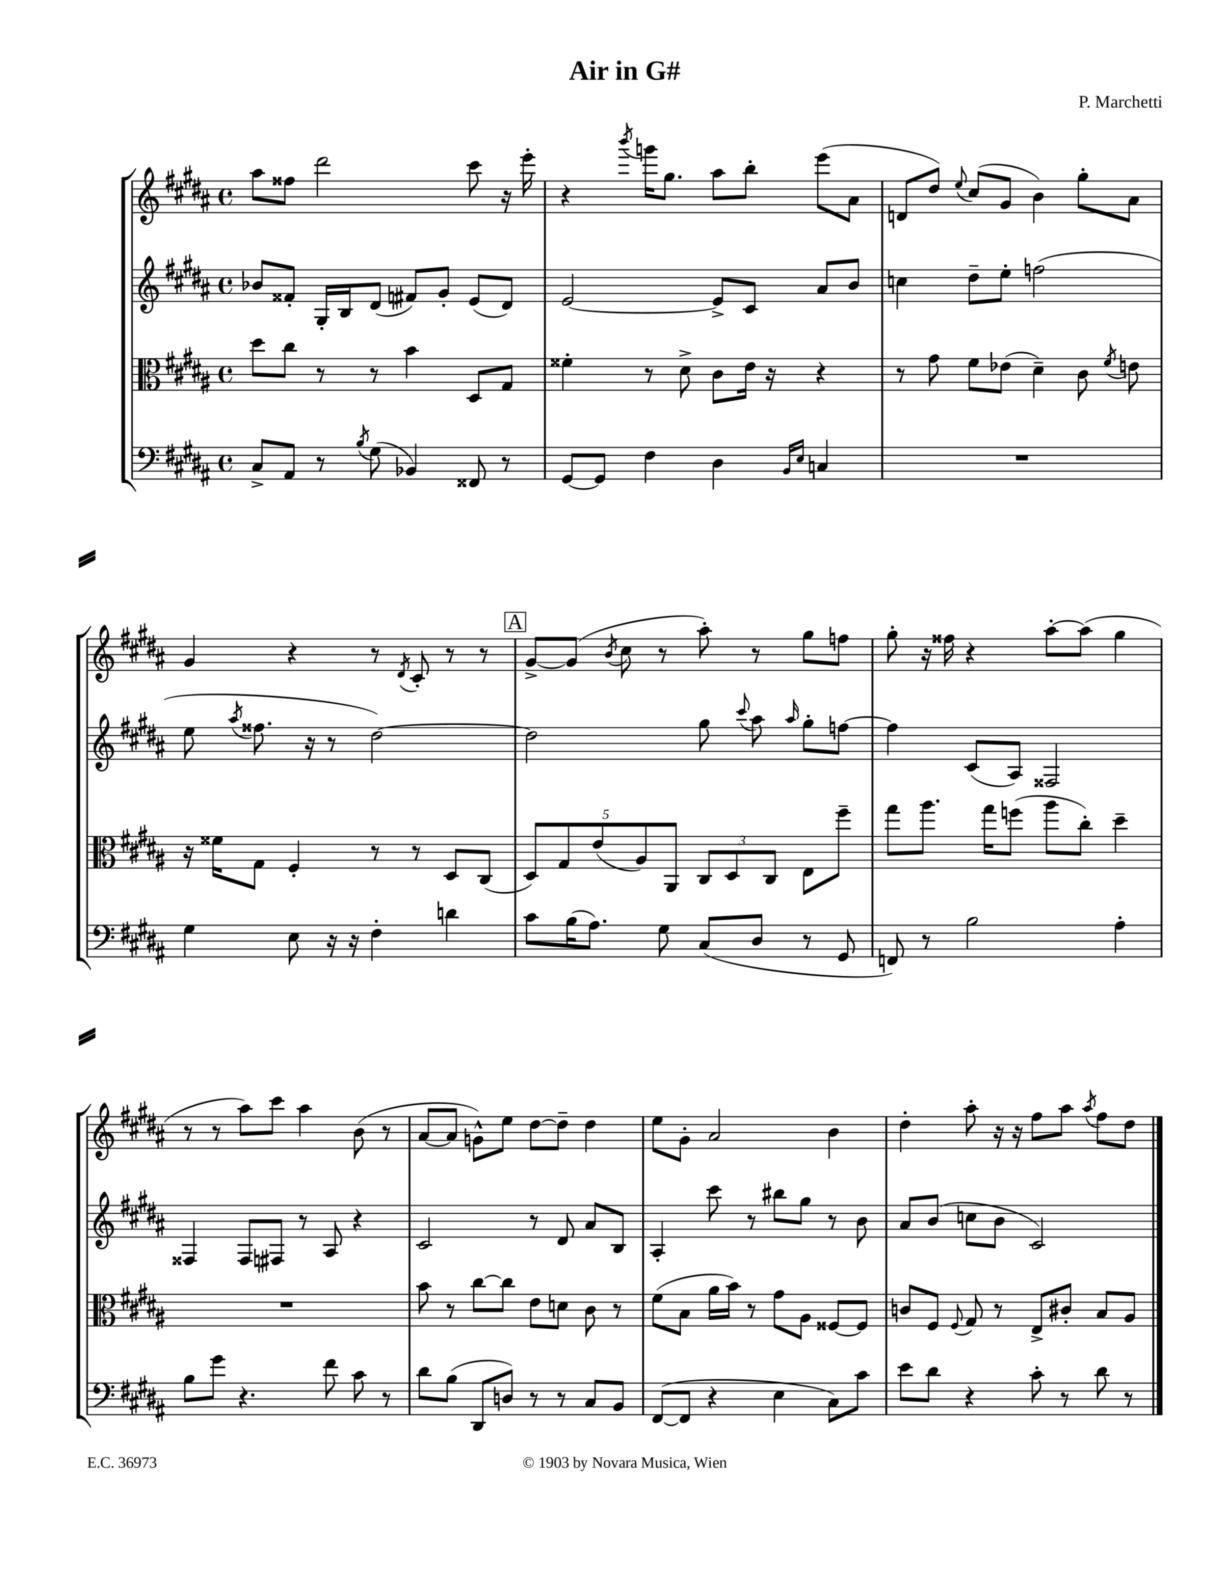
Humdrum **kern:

**kern	**kern	**kern	**kern
*part4	*part3	*part2	*part1
*staff4	*staff3	*staff2	*staff1
*clefF4	*clefC3	*clefG2	*clefG2
*k[f#c#g#d#a#]	*k[f#c#g#d#a#]	*k[f#c#g#d#a#]	*k[f#c#g#d#a#]
*M4/4	*M4/4	*M4/4	*M4/4
*met(c)	*met(c)	*met(c)	*met(c)
=1	=1	=1	=1
8C#^/L	8dd#\L	8b-X/L	8aa#\L
8AA#/J	8cc#\J	8f##X'/J	8ff##X\J
8r	8r	16G#'/LL	2ddd#\
.	.	16B/J	.
8qB/	.	.	.
(8G#\	8r	(8d#/J	.
4BB-X/)	4b\	8f#X/L)	.
.	.	8g#'/J	.
8FF##X/	8D#/L	(8e/L	8ccc#\
8r	8G#/J	8d#/J)	16r
.	.	.	16eee'\
=2	=2	=2	=2
[8GG#/L	4f##X'\	[2e/	4r
8GG#/J]	.	.	.
.	.	.	8qbbb/
4F#\	8r	.	16gggn\KL
.	.	.	8.gg#\J
.	8d#^\	.	.
4D#\	8c#\L	8e^/L]	8aa#\L
.	16e\Jk	8c#/J	8bb'\J
.	16r	.	.
16qqBB/LL	.	.	.
16qqE/JJ	.	.	.
4Cn/	4r	8a#/L	(8eee\L
.	.	8b/J	8a#\J
=3	=3	=3	=3
1r	8r	4ccn\	8dn/L
.	8g#\	.	8dd#/J)
.	.	.	8qqee/
.	8f#\L	8dd#~\L	(8cc#/L
.	(8e-X\J	8ee'\J	8g#/J
.	4d#~\)	(2ffn\	4b\)
.	8c#\	.	8gg#'\L
.	8qf#/	.	.
.	8en\	.	8a#\J
!!LO:LB:g=z
=4	=4	=4	=4
4G#\	16r	8ee\	4g#/
.	16f##X\KL	.	.
.	.	8qaa#/	.
.	8G#\J	8.ff##X\	.
8E\	4F#'/	.	4r
.	.	16r	.
16r	.	8r	.
16r	.	.	.
4F#'\	8r	[2dd#\)	8r
.	.	.	8qd#/
.	8r	.	8c#'/
4dn\	8D#/L	.	8r
.	(8C#/J	.	8r
!!LO:REH:place=s1:t=A
=5	=5	=5	=5
8c#\L	10D#/L)	2dd#\]	[8g#^/L
.	10G#/	.	.
(16B\K	.	.	(8g#/J]
8.A#\J)	.	.	.
.	(10e/	.	.
.	.	.	8qb/
.	.	.	8cc#\
.	10A#/)	.	.
8G#\	.	.	8r
.	10AA#/J	.	.
(8C#/L	12C#/L	8gg#\	8aa#'\)
.	12D#/	.	.
.	.	8qqccc#/	.
8D#/J	.	8aa#\	8r
.	12C#/J	.	.
.	.	16qqaa#/	.
8r	8E\L	8gg#'\L	8gg#\L
8GG#/	8ff#~\J	[8ffn\J	8ffn\J
=6	=6	=6	=6
8FFn/)	8gg#\L	4ff\]	8gg#'\
8r	8.aa#\J	.	16r
.	.	.	16ff##X\
2B\	.	(8c#/L	4r
.	16gg#\KL	.	.
.	(8ffn\J	8A#/J)	.
.	8aa#\L	2F##X/	[8aa#'\L
.	8cc#'\J)	.	(8aa#\J]
4A#'\	4dd#~\	.	4gg#\
!!LO:LB:g=z
=7	=7	=7	=7
8B\L	1r	4F##X/	8r
8g#\J	.	.	8r
4.r	.	8F##/L	8aa#\L)
.	.	8F#X/J	8ccc#\J
.	.	8r	4aa#\
8f#\	.	8A#/	.
8c#\	.	4r	(8b\
8r	.	.	8r
=8	=8	=8	=8
8d#\L	8b\	2c#/	[8a#/L
(8B\J	8r	.	8a#/J]
8DD#/L	[8cc#\L	.	8gn^^\L)
8Dn/J)	8cc#\J]	.	8ee\J
8r	8e\L	8r	[8dd#\L
8r	8dn\J	8d#/	8dd#~\J]
8C#/L	8c#\	8a#/L	4dd#\
8BB/J	8r	8B/J	.
=9	=9	=9	=9
([8FF#/L	(8f#\L	4A#'/	8ee\L
8FF#/J]	8B\J	.	8g#'\J
4r	16a#\LL	8ccc#\	2a#/
.	16b\JJ)	.	.
.	8r	8r	.
4E\	8g#\L	8bb#X\L	.
.	8A#\J	8gg#\J	.
8C#\L)	[8F##X/L	8r	4b\
8c#\J	8F##/J]	8b\	.
=10	=10	=10	=10
8e\L	8cn/L	8a#/L	4dd#'\
8d#\J	8F#/J	(8b/J	.
.	8qqF#/	.	.
4r	8G#/	8ccn\L	8aa#'\
.	8r	8b\J	16r
.	.	.	16r
8c#'\	8E^/L	2c#/)	8ff#\L
8r	8c#X'/J	.	8aa#\J
.	.	.	8qaa#/
8d#\	8B/L	.	8ff#\L
8r	8A#/J	.	8dd#\J
==	==	==	==
*-	*-	*-	*-
